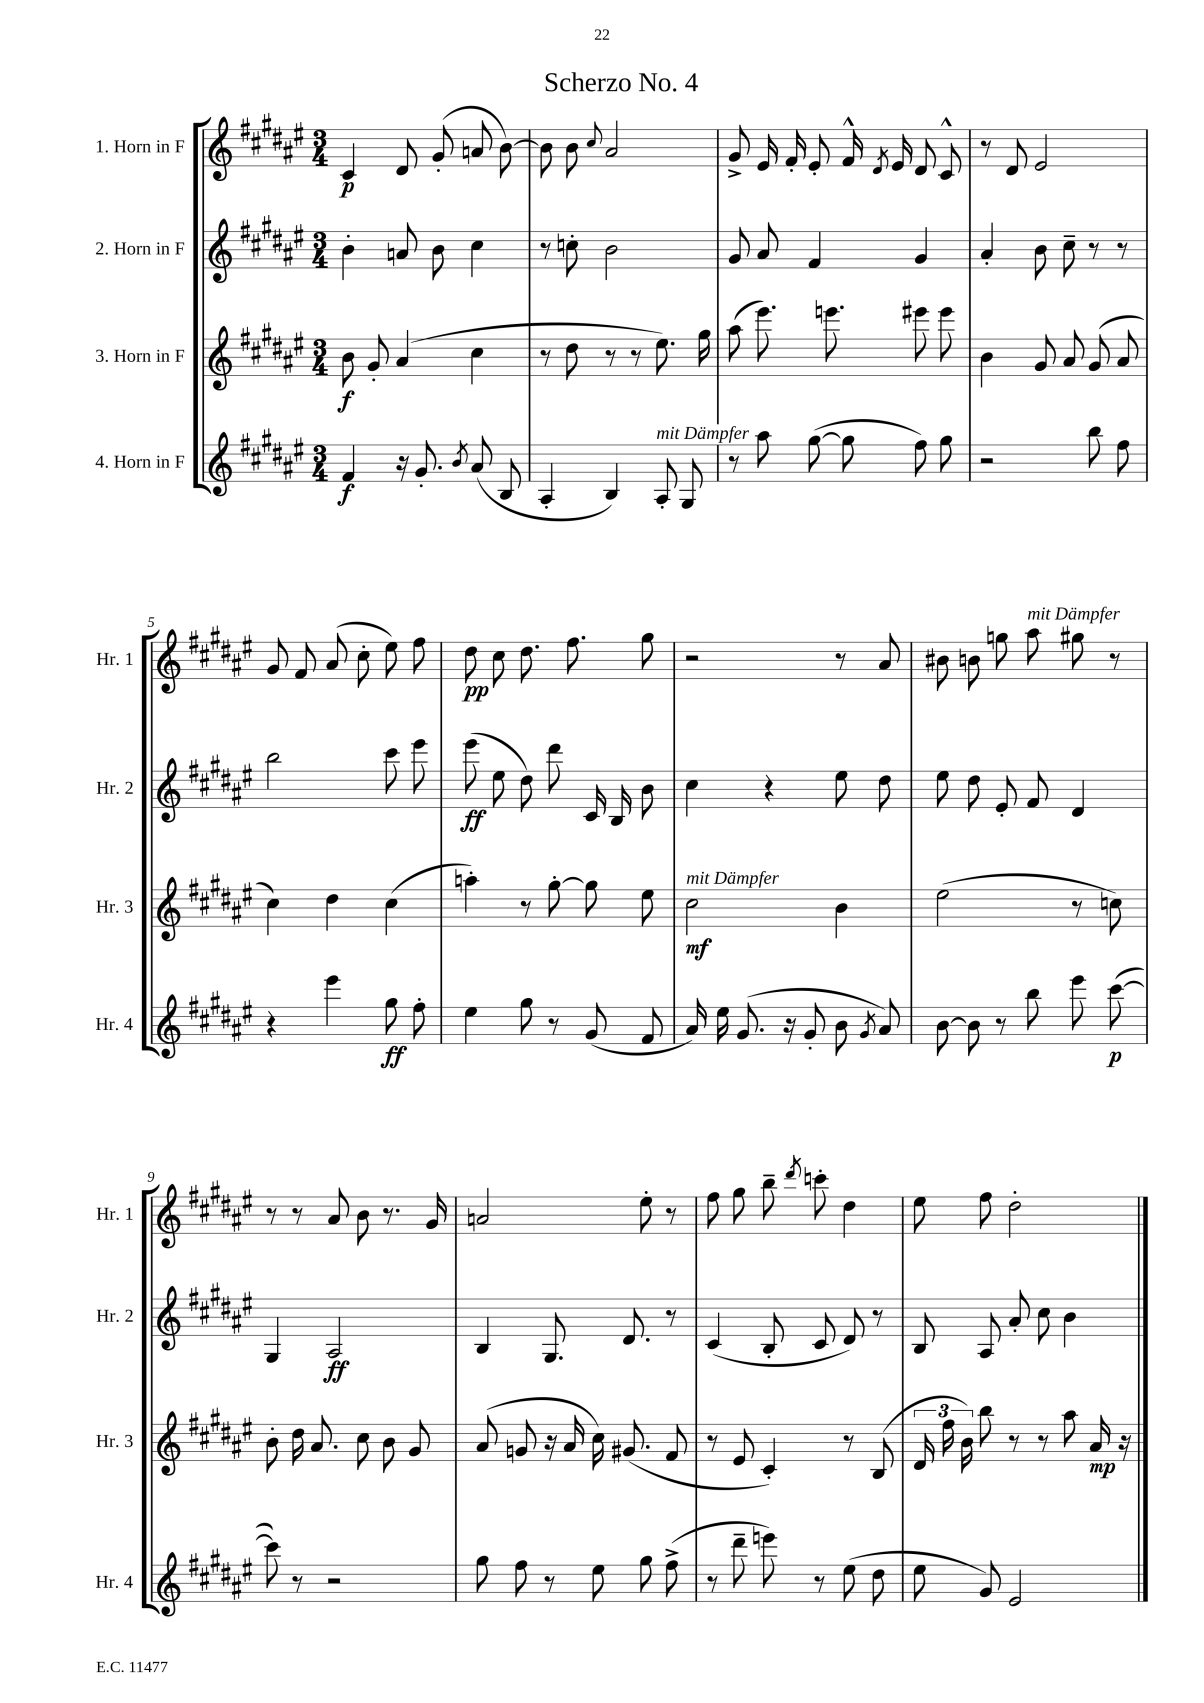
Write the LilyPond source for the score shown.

\header { title = "Scherzo No. 4" }
<<
\new StaffGroup <<
\new Staff = "s0" \with { instrumentName = "1. Horn in F" shortInstrumentName = "Hr. 1" } {
    \clef treble \key fis \major \numericTimeSignature \time 3/4
    \autoBeamOff cis'4\p dis'8 gis'8-.( a'8 b'8~) |
    b'8 b'8 \appoggiatura { cis''8 } ais'2 |
    gis'8-> eis'16 fis'16-. eis'8-. fis'16-^ \acciaccatura { dis'8 } eis'16 dis'8 cis'8-^ |
    r8 dis'8 eis'2 |
    gis'8 fis'8 ais'8( cis''8-. eis''8) fis''8 |
    dis''8\pp cis''8 dis''8. fis''8. gis''8 |
    r2 r8 ais'8 |
    bis'8 b'8 g''8 ais''8^\markup { \italic "mit Dämpfer" } gis''8 r8 |
    r8 r8 ais'8 b'8 r8. gis'16 |
    a'2 eis''8-. r8 |
    fis''8 gis''8 b''8-- \acciaccatura { dis'''8 } c'''8-. dis''4 |
    eis''8 fis''8 dis''2-. \bar "|." |
}
\new Staff = "s1" \with { instrumentName = "2. Horn in F" shortInstrumentName = "Hr. 2" } {
    \clef treble \key fis \major \numericTimeSignature \time 3/4
    \autoBeamOff b'4-. a'8 b'8 cis''4 |
    r8 c''8-. b'2 |
    gis'8 ais'8 fis'4 gis'4 |
    ais'4-. b'8 cis''8-- r8 r8 |
    b''2 cis'''8 eis'''8 |
    eis'''8\ff( eis''8 dis''8) dis'''8 cis'16 b16 b'8 |
    cis''4 r4 eis''8 dis''8 |
    eis''8 dis''8 eis'8-. fis'8 dis'4 |
    gis4 ais2\ff |
    b4 gis8. dis'8. r8 |
    cis'4( b8-. cis'8 dis'8) r8 |
    b8 ais8 ais'8-. cis''8 b'4 \bar "|." |
}
\new Staff = "s2" \with { instrumentName = "3. Horn in F" shortInstrumentName = "Hr. 3" } {
    \clef treble \key fis \major \numericTimeSignature \time 3/4
    \autoBeamOff b'8\f gis'8-. ais'4( cis''4 |
    r8 dis''8 r8 r8 eis''8.) gis''16 |
    ais''8( eis'''8.) e'''8. eis'''8 eis'''8 |
    b'4 gis'8 ais'8 gis'8( ais'8 |
    cis''4) dis''4 cis''4( |
    a''4-.) r8 gis''8~-. gis''8 eis''8 |
    cis''2\mf^\markup { \italic "mit Dämpfer" } b'4 |
    eis''2( r8 c''8) |
    b'8-. dis''16 ais'8. cis''8 b'8 gis'8 |
    ais'8( g'8 r16 ais'16 cis''16) gis'8.( fis'8 |
    r8 eis'8 cis'4-.) r8 b8( |
    \tuplet 3/2 { dis'16 fis''16 b'16) } b''8 r8 r8 ais''8 ais'16\mp r16 \bar "|." |
}
\new Staff = "s3" \with { instrumentName = "4. Horn in F" shortInstrumentName = "Hr. 4" } {
    \clef treble \key fis \major \numericTimeSignature \time 3/4
    \autoBeamOff fis'4\f r16 gis'8.-. \acciaccatura { b'8 } ais'8( b8 |
    ais4-. b4) ais8-.^\markup { \italic "mit Dämpfer" } gis8 |
    r8 ais''8 gis''8~( gis''8 fis''8) gis''8 |
    r2 b''8 fis''8 |
    r4 eis'''4 gis''8\ff fis''8-. |
    eis''4 gis''8 r8 gis'8( fis'8 |
    ais'16) eis''16 gis'8.( r16 gis'8-. b'8 \acciaccatura { gis'8 } ais'8) |
    b'8~ b'8 r8 b''8 eis'''8 cis'''8~\p( |
    cis'''8) r8 r2 |
    gis''8 fis''8 r8 eis''8 gis''8 fis''8->( |
    r8 dis'''8-- e'''8) r8 eis''8( dis''8 |
    eis''8 gis'8) eis'2 \bar "|." |
}
>>
>>
